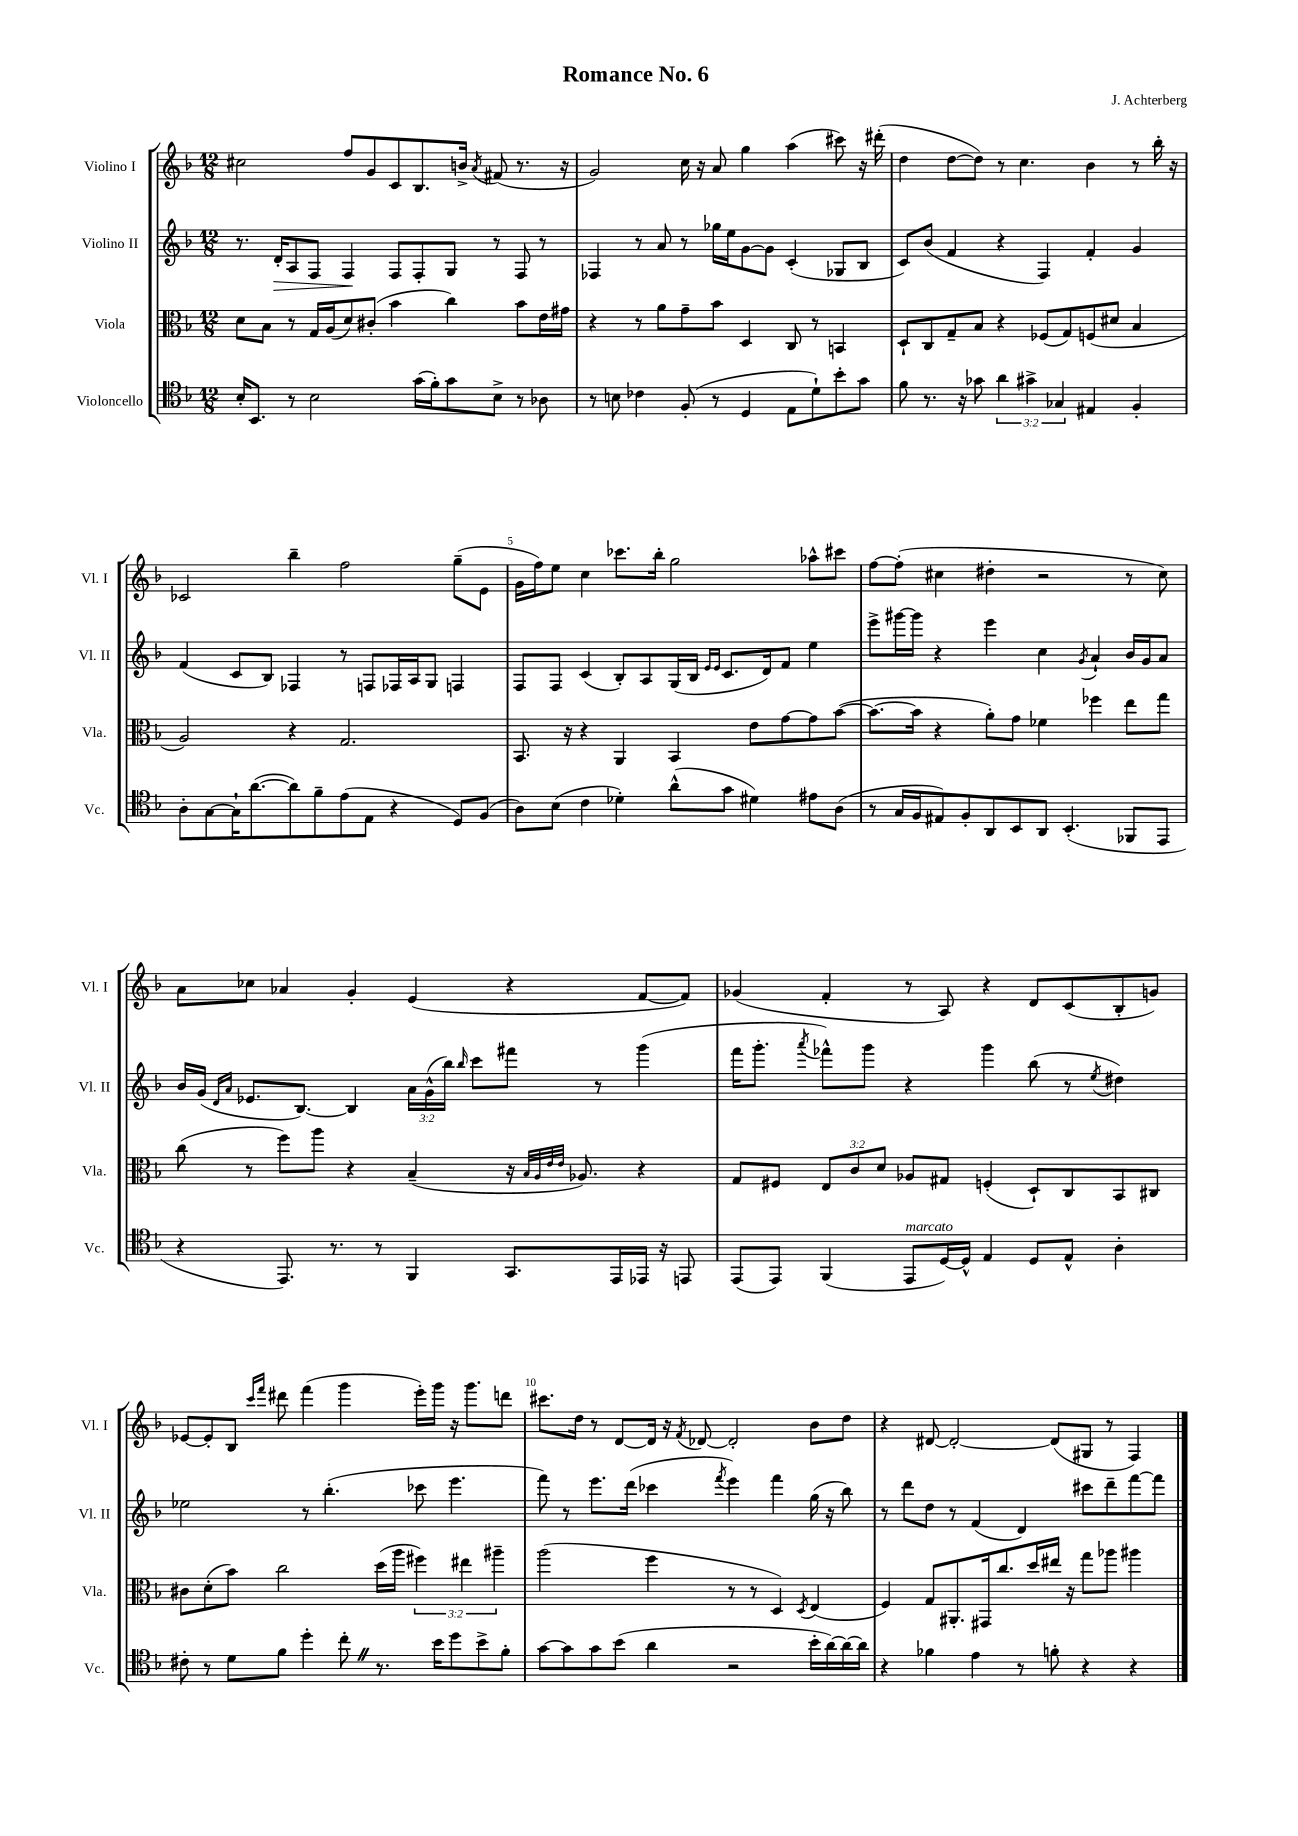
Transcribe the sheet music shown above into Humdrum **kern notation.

**kern	**kern	**kern	**dynam	**kern
*part4	*part3	*part2	*part2	*part1
*staff4	*staff3	*staff2	*staff2	*staff1
*I"Violoncello	*I"Viola	*I"Violino II	*	*I"Violino I
*I'Vc.	*I'Vla.	*I'Vl. II	*	*I'Vl. I
*clefC4	*clefC3	*clefG2	*	*clefG2
*k[b-]	*k[b-]	*k[b-]	*	*k[b-]
*M12/8	*M12/8	*M12/8	*	*M12/8
=1	=1	=1	=1	=1
16B-'/KL	8d\L	8.r	.	2cc#X\
8.BB-/J	.	.	.	.
.	8B-\J	.	.	.
!	!	!	!LO:HP:b	!
.	.	16d'/KL	>	.
8r	8r	8A/	.	.
2B-\	16G/LL	8F/J	.	.
.	(16A/J	.	.	.
.	8d/)	4F/	.	8ff/L
.	(8c#X'/J	.	.	8g/
.	4b-\	8F/L	]	8c/
(16g\LL	.	8F'/	.	8.B-/
16f'\J)	.	.	.	.
8g\	4cc\)	8G/J	.	.
.	.	.	.	16bn^/Jk
.	.	.	.	8qa/
8B-^\J	.	8r	.	(8f#X/
8r	8b-\L	8F/	.	8.r
8A-X\	16e\L	8r	.	.
.	16g#X\JJ	.	.	16r
=2	=2	=2	=2	=2
8r	4r	4F-X/	.	2g/)
8Bn\	.	.	.	.
4c-X\	8r	8r	.	.
.	8a\L	8a/	.	.
(8F'/	8g~\	8r	.	16cc\
.	.	.	.	16r
8r	8b-\J	16gg-X\LL	.	8a/
.	.	16ee\J	.	.
4D/	4D/	[8g\	.	4gg\
.	.	8g\J]	.	.
8E\L	8C/	(4c'/	.	(4aa\
8d`\)	8r	.	.	.
8b-'\	4BBn/	8G-X/L	.	8ccc#X\)
8g\J	.	8B-/J	.	16r
.	.	.	.	(16ddd#X'\
=3	=3	=3	=3	=3
8f\	8D`/L	8c/L)	.	4dd\
8.r	8C/	(8b-/J	.	.
.	8G~/	4f/	.	[8dd\L
16r	.	.	.	.
8g-X\	8B-/J	.	.	8dd\J])
6a\	4r	4r	.	8r
.	.	.	.	4.cc\
6g#X^\	.	.	.	.
.	(8F-X/L	4F/)	.	.
6G-X/	.	.	.	.
.	8G/)	.	.	.
4E#X/	(8Fn/	4f'/	.	4b-\
.	8d#X/J	.	.	.
4F'/	4B-/	4g/	.	8r
.	.	.	.	16bb-'\
.	.	.	.	16r
!!LO:LB:g=z
=4	=4	=4	=4	=4
8A'\L	2A/)	(4f/	.	2c-X/
[8G\	.	.	.	.
16G`\K]	.	8c/L	.	.
([8.a\	.	.	.	.
.	.	8B-/J)	.	.
8a\])	4r	4F-X/	.	4bb-~\
8f~\	.	.	.	.
(8e\	2.G/	8r	.	2ff\
8E\J	.	8Fn/L	.	.
4r	.	16F-X/L	.	.
.	.	16A/J	.	.
.	.	8G/J	.	.
8D/L)	.	4Fn/	.	(8gg~\L
(8F/J	.	.	.	8e\J
=5	=5	=5	=5	=5
8A\L)	8.BB-/	8F/L	.	16g\LL
.	.	.	.	16ff\J)
(8B-\J	.	8F/J	.	8ee\J
.	16r	.	.	.
4c\	4r	(4c/	.	4cc\
4d-X'\)	4AA/	8B-'/L)	.	8.ccc-X\L
.	.	8A/	.	.
.	.	.	.	16bb-'\Jk
(8a^^\L	4BB-/	(16G/L	.	2gg\
.	.	16B-/JJ	.	.
.	.	16qqe/LL	.	.
.	.	16qqe/JJ	.	.
8g\J	.	8.c/L	.	.
4d#X\)	8e\L	.	.	.
.	.	16d/k)	.	.
.	[8g\	8f/J	.	.
8e#X\L	8g\]	4ee\	.	8aa-X^^\L
(8A\J	([8b-\J	.	.	8ccc#X\J
=6	=6	=6	=6	=6
8r	8.b-\L_	8eee^\L	.	[8ff\L
16G/LL	.	[16ggg#X\L	.	(8ff'\J]
16F/J	16b-\Jk]	16ggg#\JJ]	.	.
8E#X/)	4r	4r	.	4cc#X\
8F'/	.	.	.	.
8AA/	8a'\L)	4eee\	.	4dd#X'\
8BB-/	8g\J	.	.	.
8AA/J	4f-X\	4cc\	.	2r
(4.BB-'/	.	.	.	.
.	.	8qg/	.	.
.	4ff-X\	4a`/	.	.
8FF-X/L	8ee\L	16b-/LL	.	8r
.	.	16g/J	.	.
8EE/J	8gg\J	8a/J	.	8cc#\)
!!LO:LB:g=z
=7	=7	=7	=7	=7
4r	(8cc\	16b-/LL	.	8a\L
.	.	(16g/JJ	.	.
.	.	16qqd/LL	.	.
.	.	16qqa/JJ	.	.
.	8r	8.e-X/L	.	8cc-X\J
8.EE/)	8ff\L)	.	.	4a-X/
.	.	[8.B-/J)	.	.
.	8aa\J	.	.	.
8.r	.	.	.	.
.	4r	4B-/]	.	4g'/
8r	.	.	.	.
4FF/	(4B-~/	24a\LL	.	(4e/
.	.	(24g^^\	.	.
.	.	24bb-\JJ)	.	.
.	.	16qqbb-/	.	.
.	.	8ccc\L	.	.
8.GG/L	16r	8fff#X\J	.	4r
.	32qqB-/LLL	.	.	.
.	32qqA/	.	.	.
.	32qqe/	.	.	.
.	32qqe/JJJ	.	.	.
.	8.A-X/)	.	.	.
.	.	8r	.	.
16EE/L	.	.	.	.
16EE-X/JJ	4r	(4ggg\	.	[8f/L
16r	.	.	.	.
8EEn/	.	.	.	8f/J])
=8	=8	=8	=8	=8
(8EE/L	8G/L	16fff\KL	.	(4g-X/
.	.	8.ggg'\J	.	.
8EE/J)	8F#X/J	.	.	.
.	.	8qaaa/	.	.
(4FF/	12E/L	8fff-X^^\L)	.	4f'/
.	12c/	.	.	.
.	.	8ggg\J	.	.
.	12d/J	.	.	.
!LO:TX:a:i:t=marcato	!	!	!	!
8EE/L	8A-X/L	4r	.	8r
[16D/L)	8G#X/J	.	.	8A/)
16D^^/JJ]	.	.	.	.
4E/	(4Fn'/	4ggg\	.	4r
8D/L	8D`/L)	(8bb-\	.	8d/L
8E^^/J	8C/	8r	.	(8c/
.	.	8qee/	.	.
4A'\	8BB-/	4dd#X\)	.	8B-'/
.	8C#X/J	.	.	8gn/J)
!!LO:LB:g=z
=9	=9	=9	=9	=9
8c#X'\	8c#X\L	2ee-X\	.	[8e-X/L
8r	(8d'\	.	.	8e-'/]
8d\L	8b-\J)	.	.	8B-/J
.	.	.	.	16qqccc/LL
.	.	.	.	16qqfff/JJ
8f\J	2cc\	.	.	8ddd#X\
4dd'\	.	8r	.	(4fff\
.	.	(4.bb-'\	.	.
8cc'Z\	.	.	.	4ggg\
8.r	(16dd\LL	.	.	.
.	16aa\JJ	.	.	.
.	6ff#X\)	8ccc-X\	.	16eee'\LL)
16b-\KL	.	.	.	16ggg\JJ
8dd\	.	4.eee\	.	16r
.	6ee#X\	.	.	.
.	.	.	.	8.ggg\L
8b-^\	.	.	.	.
.	6aa#X~\	.	.	.
8f'\J	.	.	.	8dddn\J
=10	=10	=10	=10	=10
[8g\L	(2aa\	8fff\)	.	8.ccc#X\L
8g\]	.	8r	.	.
.	.	.	.	16dd\Jk
8g\	.	8.eee\L	.	8r
(8b-\J	.	.	.	[8d/L
.	.	(16ddd\Jk	.	.
4a\	4ff\	4ccc-X\	.	16d/Jk]
.	.	.	.	16r
.	.	.	.	8qf/
.	.	.	.	[8d-X/
.	.	8qfff/	.	.
2r	8r	4eee\)	.	2d-'/]
.	8r	.	.	.
.	4D/)	4fff\	.	.
.	8qD/	.	.	.
16b-'\LL	(4E/	(16gg\	.	8b-\L
[16a\)	.	16r	.	.
16a\_	.	8bb-\)	.	8dd\J
16a\JJ]	.	.	.	.
=11	=11	=11	=11	=11
4r	4F/)	8r	.	4r
.	.	8ddd\L	.	.
4f-X\	8G/L	8dd\J	.	[8d#X/
.	8.AA#X'/	8r	.	2d#'/_
4e\	.	(4f/	.	.
.	16GG#X/k	.	.	.
.	8.cc/	.	.	.
8r	.	4d/)	.	.
.	16dd/L	.	.	.
8fn'\	16ee#X/JJ	.	.	(8d#/L]
.	16r	.	.	.
4r	8gg\L	8ccc#X\L	.	8G#X/J
.	8aa-X\J	8ddd~\	.	8r
4r	4aa#X\	[8fff\	.	4F/)
.	.	8fff\J]	.	.
==	==	==	==	==
*-	*-	*-	*-	*-
